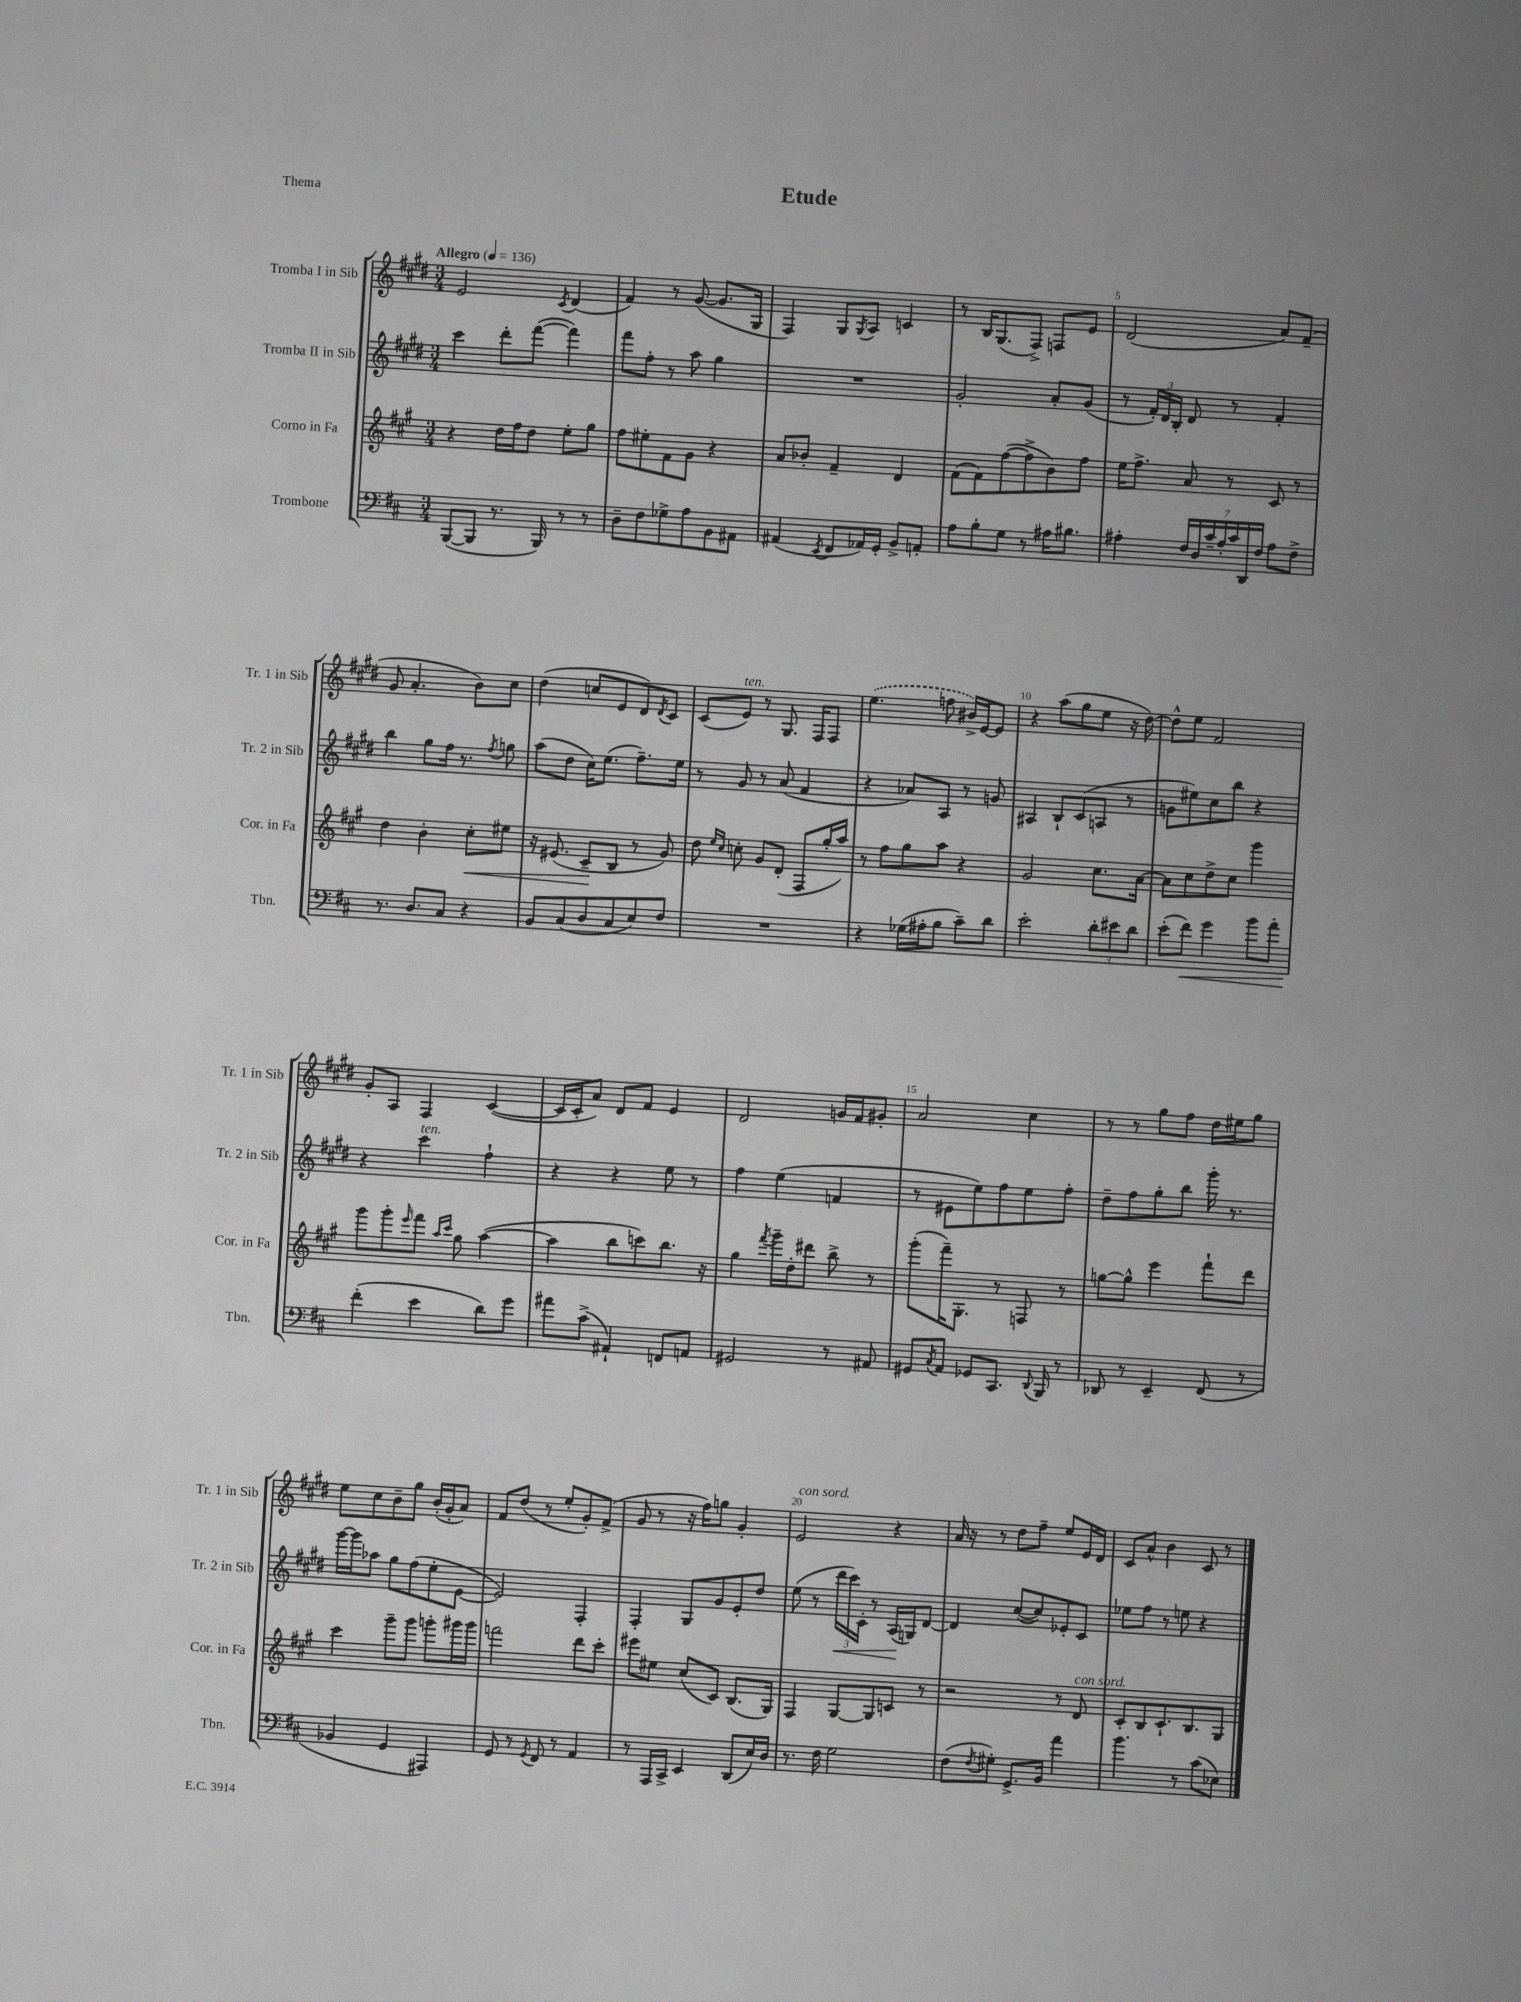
\header { title = "Etude" piece = "Thema" }
<<
\new StaffGroup <<
\new Staff = "s0" \with { instrumentName = "Tromba I in Sib" shortInstrumentName = "Tr. 1 in Sib" } {
    \clef treble \key e \major \numericTimeSignature \time 3/4 \tempo "Allegro" 4 = 136
    e'2 \acciaccatura { cis'8 } dis'4( |
    fis'4) r8 gis'8~( gis'8. gis16 |
    fis4) gis8 \acciaccatura { gis8 } a8 c'4 |
    r8 b16 gis8.( fis8->) f8 e'8 |
    dis'2( a'8) fis'8--( |
    gis'8 a'4.-. b'8) cis''8 |
    dis''4( c''8 e'8 dis'8) \acciaccatura { dis'8 } cis'8 |
    cis'8( e'8^\markup { \italic "ten." }) r8 gis8. fis16 fis8 |
    \once \slurDashed e''4.( f''8 bis'16->) e'16~ e'8 |
    r4 a''8( gis''8 e''8 r16 dis''16~) |
    dis''8-^ e''8 fis'2 |
    gis'8-. a8 fis4 cis'4~( |
    cis'16 cis'16-. a'8) dis'8 fis'8 e'4 |
    dis'2 g'16 fis'16 gis'8-. |
    a'2 cis''4 |
    r8 r8 gis''8 fis''8 dis''16 eis''16 gis''8 |
    e''8 cis''8 b'8-- gis''8 b'16-.( gis'16-. a'8) |
    fis'8 dis''8( r8 e''8-. gis'8-.) fis'8->( |
    gis'8 r8 r16 fis''16) g''8 gis'4-. |
    e'2^\markup { \italic "con sord." } r4 |
    a'16 r16 r8 dis''8 fis''8-- e''8 e'16 dis'16 |
    cis'8 a'8-^ b'4 cis'8 r8 \bar "|." |
}
\new Staff = "s1" \with { instrumentName = "Tromba II in Sib" shortInstrumentName = "Tr. 2 in Sib" } {
    \clef treble \key e \major \numericTimeSignature \time 3/4
    cis'''4 dis'''8-. fis'''8~( fis'''4) |
    fis'''8 fis''8-. r8 a''8 gis''4 |
    R2. |
    gis'2-. a'8-. gis'8( |
    r8 \tuplet 3/2 { fis'16-.) dis'16 b16-. } dis'8 r8 fis'4-. |
    b''4 gis''8 fis''16 r8. \acciaccatura { fis''8 } g''8 |
    a''8( dis''8 cis''16) e''8.( fis''8.--) e''16 |
    r8 gis'8 r8 a'8( fis'4 |
    r4 aes'8) a8 r8 g'8 |
    ais4 b8-! cis'8( a8 r8 |
    g'8 eis''8) cis''8 b''8 r4 |
    r4 cis'''4^\markup { \italic "ten." } fis''4-! |
    r4 r4 e''8 r8 |
    fis''4 e''4( f'4 |
    r8 eis'8 e''8) fis''8 e''8 fis''8-. |
    dis''8-- fis''8 gis''8-. b''8 gis'''16-. r8. |
    gis'''16~ gis'''16 aes''8 gis''8 fis''8( e''8-. e'8~ |
    e'2) fis4-. |
    fis4-. gis8 gis'8 e'8-. dis''8 |
    e''8( r8 \tuplet 3/2 { dis'''16\< cis'''16) cis'16-. } r8 a16\!( g16) dis'8~ |
    dis'4 cis''8~( cis''8) ees'8-. cis'8 |
    ees''8 fis''8 r8 e''8 r4 \bar "|." |
}
\new Staff = "s2" \with { instrumentName = "Corno in Fa" shortInstrumentName = "Cor. in Fa" } {
    \clef treble \key a \major \numericTimeSignature \time 3/4
    r4 d''16 fis''16 d''8 e''8-. gis''8 |
    fis''8 eis''8-. fis'8 gis'8 r4 |
    a'8 bes'8-. fis'4-- d'4 |
    fis'8( fis'8) fis''8~( fis''8-> b'8) fis''8 |
    e''16 fis''8.-> a'8 r8 cis'8 r8 |
    d''4 b'4-. cis''8-.\< eis''8 |
    r16 eis'8.( cis'8--\! b8 r8 gis'8) |
    d''8 \grace { e''16 cis''16 } c''8-. gis'8 d'8-.( fis8 gis''16-. a''16) |
    r8 fis''8 gis''8 a''8 r4 |
    gis'2 cis''8. a'16~ |
    a'8 cis''8 d''8-> cis''8 gis'''4 |
    gis'''8 gis'''8-. \grace { e'''16 } fis'''8 \grace { a''16 cis'''16 } gis''8 a''4~( |
    a''4 b''8 c'''8) b''8. r16 |
    gis''4 \acciaccatura { fis'''8 } gis'''16-- d''16-. dis'''8 b''8-> r8 |
    gis'''8-.( fis'''16--) gis8.-. r8 f8 r8 |
    g''8~ g''8-^ e'''4 fis'''8-! d'''8 |
    cis'''4 gis'''8-- gis'''8 g'''8-. gis'''16 gis'''16 |
    f'''2 d'''8 cis'''8-. |
    eis'''8 eis''8 cis''8( cis'8) b8.( gis16) |
    fis4 gis8~ gis8 c'8 r8 |
    r2 r8 d'8^\markup { \italic "con sord." } |
    cis'8-. b8 cis'8.-! b8. gis8 \bar "|." |
}
\new Staff = "s3" \with { instrumentName = "Trombone" shortInstrumentName = "Tbn." } {
    \clef bass \key d \major \numericTimeSignature \time 3/4
    b,,8~( b,,8 r8. b,,16) r8 r8 |
    d8-- fis8 ges8-> a8 b,8 ais,8 |
    ais,4( \acciaccatura { e,8 } fis,8 aes,16) g,16-. b,8-> a,8-. |
    a8 b8-. g8 r8 ais16 bis8. |
    ais4-. \tuplet 7/4 { fis16 d16 cis'16-- ais16-. cis'16 d,16 fis16 } ais8 fis8-> |
    r8. d8. cis8 r4 |
    b,8 cis8( d8 cis8 e8) fis8 |
    R2. |
    r4 ges16( ais16-. b8 cis'8--) d'8 |
    e'2-. \tuplet 3/2 { d'8-. eis'8 d'8 } |
    e'8-.( fis'8\<) g'4 b'8 a'8-. |
    fis'4-.\!( e'4 d'8) g'8 |
    ais'8 cis'8->( ais,4-!) f,8 a,8 |
    gis,2 r8 ais,8 |
    gis,8 \acciaccatura { cis8 } a,8 ges,8 cis,8. \appoggiatura { d,8 } b,,16 r8 |
    des,8 r8 e,4-- fis,8( r8 |
    bes,4 g,4 ais,,4) |
    g,8 r8 \acciaccatura { g,8 } fis,8 r8 a,4 |
    r8 a,,16 cis,16-> e,4 d,8( e16) d16 |
    r8. fis16 g2 |
    fis8( \acciaccatura { fis8 } gis8-.) g,8.-> b,16 a'4 |
    b'4. r8 cis'8( ees8) \bar "|." |
}
>>
>>
\layout { \context { \Score \override BarNumber.break-visibility = ##(#f #t #t) barNumberVisibility = #(every-nth-bar-number-visible 5) } }
